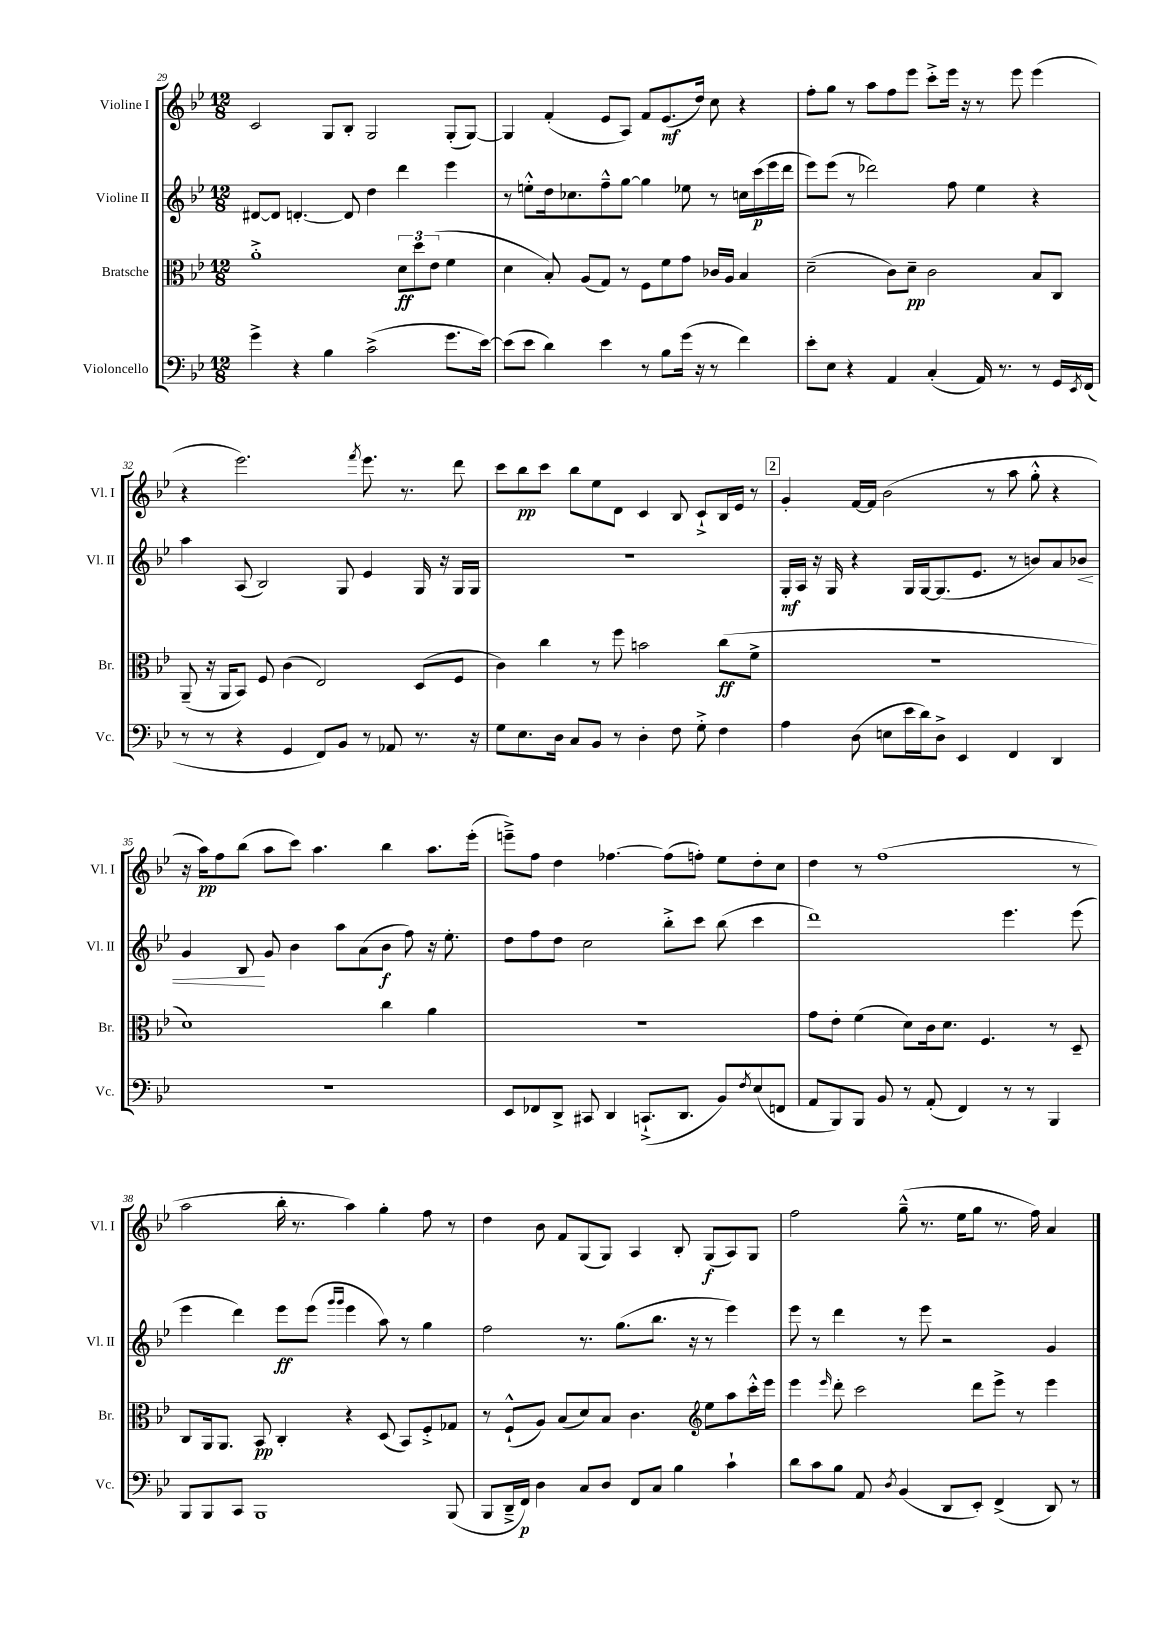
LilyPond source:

<<
\new StaffGroup <<
\new Staff = "s0" \with { instrumentName = "Violine I" shortInstrumentName = "Vl. I" } {
    \clef treble \key bes \major \numericTimeSignature \time 12/8
    c'2 g8 bes8-. g2 g8-.( g8~) |
    g4 f'4-.( ees'8 a8) f'8 ees'8.\mf( d''16) c''8 r4 |
    f''8-. g''8 r8 a''8 f''8 ees'''8 c'''8-.-> ees'''16 r16 r8 ees'''8 ees'''4( |
    r4 ees'''2.) \acciaccatura { f'''8 } ees'''8. r8. d'''8 |
    c'''8 bes''8\pp c'''8 bes''8 ees''8 d'8 c'4 bes8 c'8-!-> bes16 ees'16 r8 |
    \mark \markup { \box "2" } g'4-. f'16~ f'16 bes'2( r8 a''8 g''8-.-^ r4 |
    r16 a''16\pp) f''8 bes''8( a''8 c'''8) a''4. bes''4 a''8. ees'''16-.( |
    e'''8--->) f''8 d''4 fes''4.~ fes''8( f''8-.) ees''8 d''8-. c''8 |
    d''4 r8 f''1( r8 |
    a''2 bes''16-. r8. a''4) g''4-. f''8 r8 |
    d''4 bes'8 f'8 g8( g8) a4 bes8-. g8\f( a8) g8 |
    f''2 g''8---^( r8. ees''16 g''8 r8. f''16) a'4 \bar "|." |
}
\new Staff = "s1" \with { instrumentName = "Violine II" shortInstrumentName = "Vl. II" } {
    \clef treble \key bes \major \numericTimeSignature \time 12/8
    dis'8~ dis'8 d'4.~-. d'8 d''4 d'''4 ees'''4 |
    r8 e''8-.-^ d''16 ces''8. f''8---^ g''8~ g''4 ees''8 r8 c''16 c'''16\p( ees'''16 d'''16 |
    ees'''8) ees'''8( r8 des'''2) f''8 ees''4 r4 |
    a''4 a8( bes2) g8 ees'4 g16 r16 g16 g16 |
    R1. |
    \mark \markup { \box "2" } g16-.\mf a16 r16 g16 r4 g16 g16~ g8.( ees'8. r8 b'8) a'8 bes'8\< |
    g'4 bes8\! g'8 bes'4 a''8 a'8( bes'8\f f''8) r16 ees''8.-. |
    d''8 f''8 d''8 c''2 bes''8-.-> c'''8 bes''8( c'''4 |
    d'''1) ees'''4. ees'''8( |
    ees'''4 d'''4) ees'''8\ff ees'''8( \grace { g'''16 g'''16 } ees'''4 a''8) r8 g''4 |
    f''2 r8. g''8.( bes''8. r16 r8 ees'''4) |
    ees'''8 r8 d'''4 r8 ees'''8 r2 g'4 \bar "|." |
}
\new Staff = "s2" \with { instrumentName = "Bratsche" shortInstrumentName = "Br." } {
    \clef alto \key bes \major \numericTimeSignature \time 12/8
    a'1-.-> \tuplet 3/2 { d'8\ff d''8 ees'8( } f'4 |
    d'4 bes8-.) a8( g8) r8 f8 f'8 g'8 ces'16 a16 bes4 |
    d'2--( c'8) d'8--\pp c'2 bes8 c8 |
    a,8--( r16 a,16 bes,8) f8 c'4( ees2) d8( f8 |
    c'4) c''4 r8 f''8 b'2 c''8\ff( f'8-> |
    \mark \markup { \box "2" } R1. |
    d'1) c''4 a'4 |
    R1. |
    g'8 ees'8-. f'4( d'8) c'16 d'8. f4. r8 d8-- |
    c8 a,16 a,8. bes,8\pp c4-. r4 d8( bes,8) f8-.-> ges8 |
    r8 f8-!-^( a8) bes8( d'8) bes8 c'4. \clef treble ees''8 a''8 c'''16-.-^ ees'''16 |
    ees'''4 \grace { ees'''16 } d'''8-. c'''2 d'''8 ees'''8-> r8 ees'''4 \bar "|." |
}
\new Staff = "s3" \with { instrumentName = "Violoncello" shortInstrumentName = "Vc." } {
    \clef bass \key bes \major \numericTimeSignature \time 12/8
    g'4-> r4 bes4 c'2->( g'8. ees'16~) |
    ees'8( ees'8 d'4) ees'4 r8 bes8 g'16( r16 r8 f'4) |
    ees'8-. ees8 r4 a,4 c4-.( a,16) r8. r8 g,16 \acciaccatura { ees,8 } f,16( |
    r8 r8 r4 g,4 f,8) bes,8 r8 aes,8 r8. r16 |
    g8 ees8. d16 c8 bes,8 r8 d4-. f8 g8-.-> f4 |
    \mark \markup { \box "2" } a4 d8( e8 ees'16 d'16) d8-> ees,4 f,4 d,4 |
    R1. |
    ees,8 fes,8 d,8-> cis,8 d,4 c,8.-!->( d,8. bes,8) \acciaccatura { f8 } ees8( f,8 |
    a,8 bes,,8) bes,,8 bes,8 r8 a,8-.( f,4) r8 r8 bes,,4 |
    bes,,8 bes,,8 c,8 bes,,1 bes,,8( |
    bes,,8 d,16---> f,16\p) d4 c8 d8 f,8 c8 bes4 c'4-! |
    d'8 c'8 bes8 a,8 \acciaccatura { d8 } bes,4( d,8 ees,8-.) f,4->( d,8) r8 \bar "|." |
}
>>
>>
\layout { \context { \Score currentBarNumber = #29 } }
